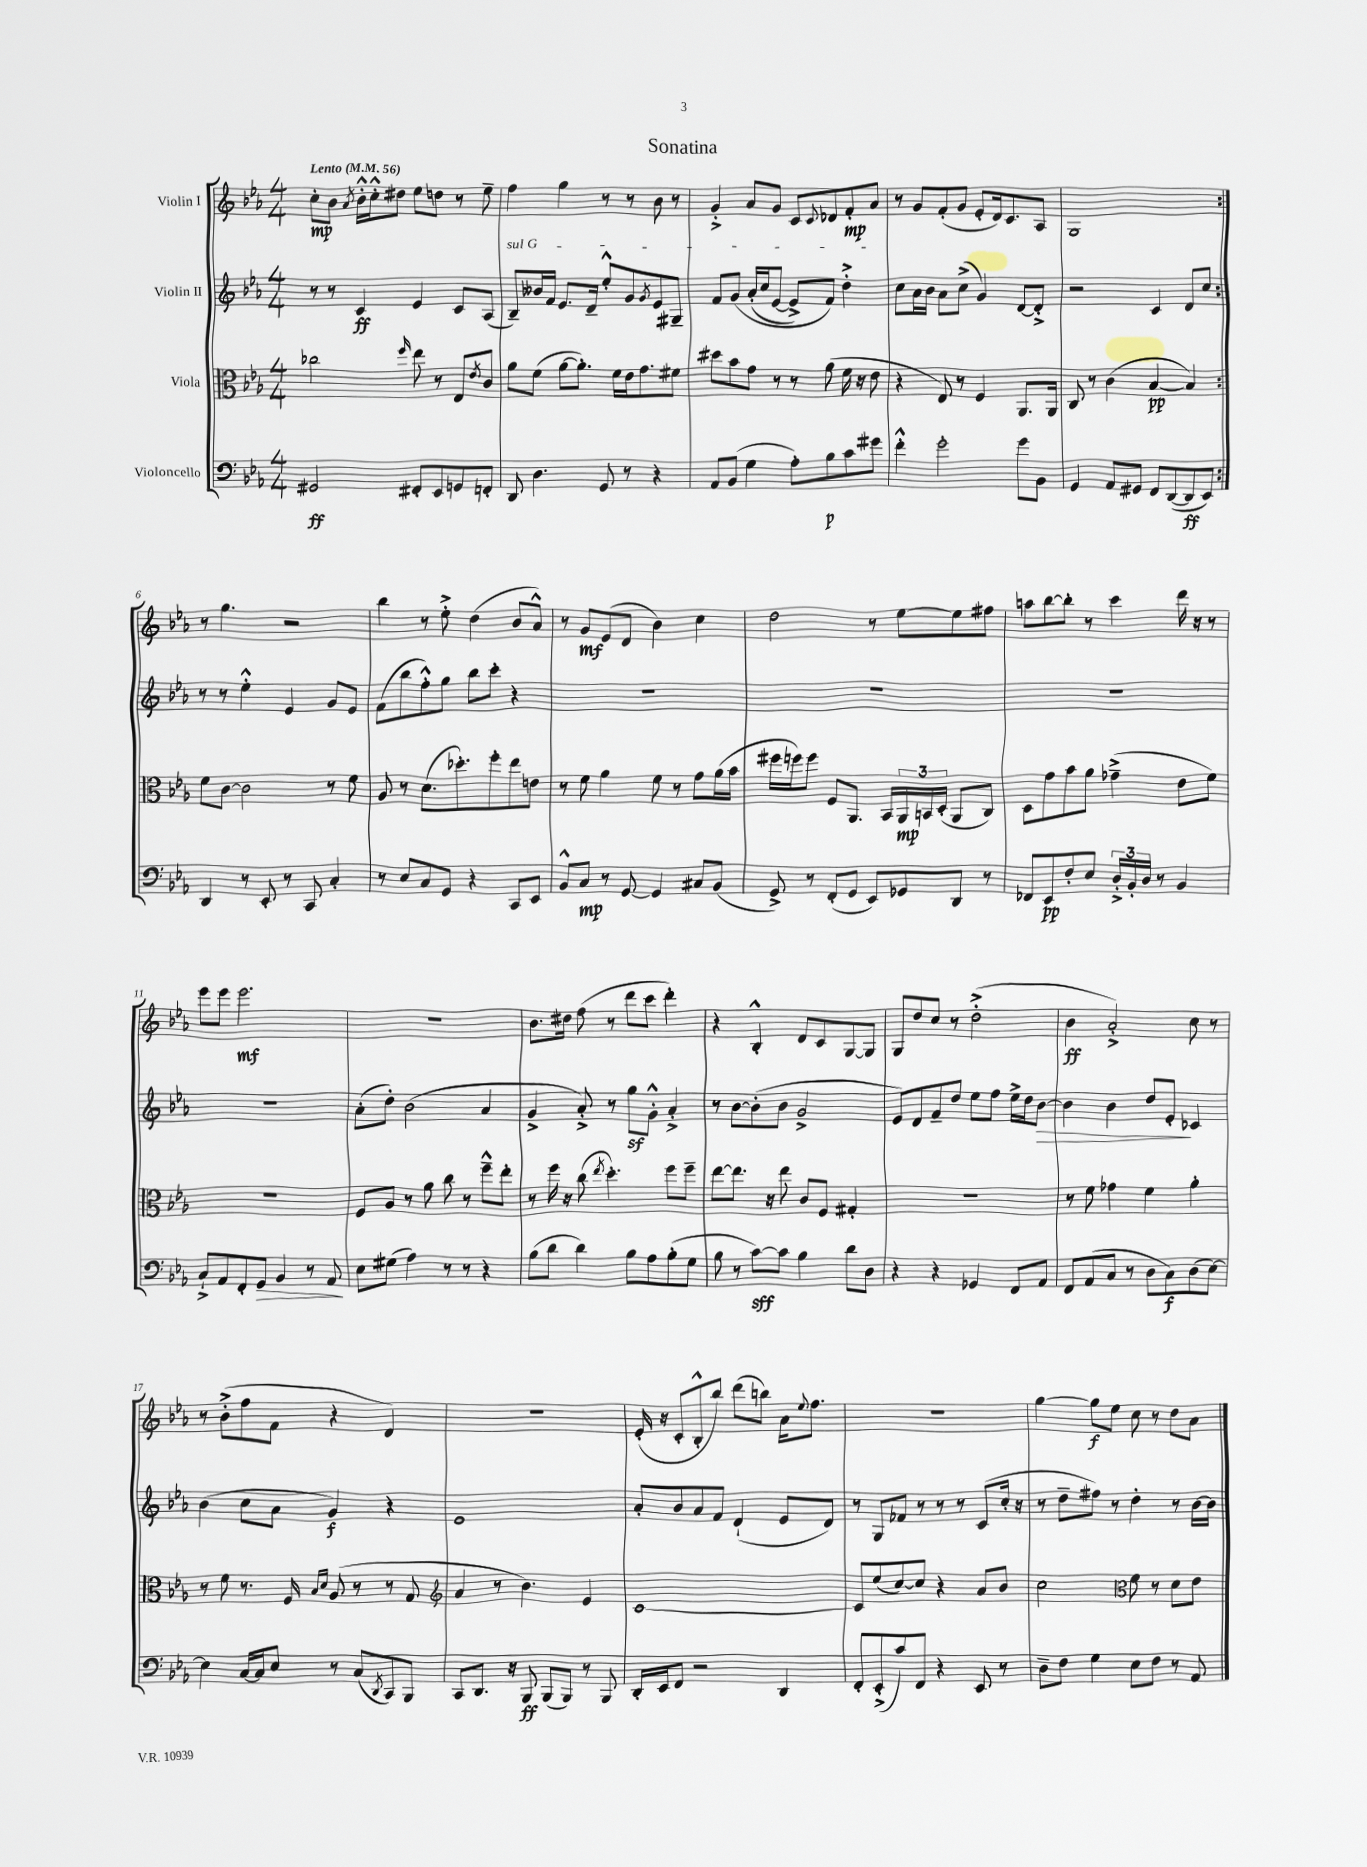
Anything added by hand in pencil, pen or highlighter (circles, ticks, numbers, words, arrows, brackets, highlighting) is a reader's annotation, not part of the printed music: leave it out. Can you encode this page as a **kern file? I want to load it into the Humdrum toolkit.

**kern	**dynam	**kern	**dynam	**kern	**dynam	**kern	**dynam
*part4	*part4	*part3	*part3	*part2	*part2	*part1	*part1
*staff4	*staff4	*staff3	*staff3	*staff2	*staff2	*staff1	*staff1
*I"Violoncello	*	*I"Viola	*	*I"Violin II	*	*I"Violin I	*
*clefF4	*	*clefC3	*	*clefG2	*	*clefG2	*
*k[b-e-a-]	*	*k[b-e-a-]	*	*k[b-e-a-]	*	*k[b-e-a-]	*
*M4/4	*	*M4/4	*	*M4/4	*	*M4/4	*
*MM56	*	*MM56	*	*MM56	*	*MM56	*
=1	=1	=1	=1	=1	=1	=1	=1
!	!	!	!	!	!	!LO:TX:a:B:t=Lento	!
2GG#X/	ff	2cc-X\	.	8r	.	8cc'\L	mp
.	.	.	.	8r	.	8b-\J	.
.	.	.	.	.	.	8qa-/	.
.	.	.	.	4c/	ff	16b-'^^\LL	.
.	.	.	.	.	.	16cc'^^\J	.
.	.	.	.	.	.	8dd#X\J	.
.	.	16qqff/	.	.	.	.	.
8FF#X'/L	.	8ee-\	.	4e-/	.	8ee-\L	.
8EE-/	.	8r	.	.	.	8ddn\J	.
8GGn/	.	8E-/L	.	8c/L	.	8r	.
.	.	8qe-/	.	.	.	.	.
8FFn'/J	.	8c/J	.	(8A-/J	.	8ee-~\	.
=2	=2	=2	=2	=2	=2	=2	=2
!	!	!	!	!LO:TX:a:i:t=sul G	!	!	!
8DD/	.	8a-\L	.	8B-~/L)	.	4ff\	.
4.D\	.	(8f\J	.	16b--X/L	.	.	.
.	.	.	.	16f/JJ	.	.	.
.	.	[8a-\L	.	8.e-/L	.	4gg\	.
.	.	8.a-'\J])	.	.	.	.	.
.	.	.	.	16d~/Jk	.	.	.
8GG/	.	.	.	8ee-'^^/L	.	8r	.
.	.	16f\LL	.	.	.	.	.
8r	.	16e-\J	.	8g/	.	8r	.
.	.	8.g\	.	.	.	.	.
.	.	.	.	8qg/	.	.	.
4r	.	.	.	8e-/	.	8b-\	.
.	.	8f#X\J	.	8G#X~/J	.	8r	.
=3	=3	=3	=3	=3	=3	=3	=3
8AA-/L	.	8dd#X\L	.	8f/L	.	4g'^/	.
(8BB-/J	.	8b-\	.	(8g/J	.	.	.
4G\	.	8g\J	.	(16a-'/LL	.	8a-/L	.
.	.	.	.	16cc/J	.	.	.
.	.	8r	.	[8e-/J	.	8g/J	.
8A-'\L)	.	8r	.	8e-^/L])	.	8c/L	.
.	.	.	.	.	.	8qqc/	.
8B-\	p	(8a-\	.	8f/J)	.	8d-X/	.
8c\	.	16f\	.	4dd'^\	.	8f'/	mp
.	.	16r	.	.	.	.	.
8g#X\J	.	8e-\	.	.	.	8a-/J	.
=4	=4	=4	=4	=4	=4	=4	=4
4f'^^\	.	4r	.	8cc\L	.	8r	.
.	.	.	.	16a-\L	.	8g/L	.
.	.	.	.	16b-\JJ	.	.	.
2g'\	.	8E-/)	.	8a-\L	.	(8f'/	.
.	.	8r	.	(8cc^\J	.	8g/J	.
.	.	4F/	.	4g/)	.	8e-'/L	.
.	.	.	.	.	.	16d/k)	.
.	.	.	.	.	.	8.c/	.
8g\L	.	8.AA-/L	.	[8d/L	.	.	.
8BB-\J	.	.	.	8d'^/J]	.	8A-/J	.
.	.	16AA-/Jk	.	.	.	.	.
=5	=5	=5	=5	=5	=5	=5	=5
4GG/	.	8C/	.	2r	.	1G	.
.	.	8r	.	.	.	.	.
8AA-/L	.	(4c\	.	.	.	.	.
8GG#X/J	.	.	.	.	.	.	.
8FF/L	.	[4B-/	pp	4c/	.	.	.
([8DD/	.	.	.	.	.	.	.
8DD/]	ff	4B-/])	.	8d/L	.	.	.
8EE-/J)	.	.	.	8cc/J	.	.	.
!!LO:LB:g=z
=6:|!	=6:|!	=6:|!	=6:|!	=6:|!	=6:|!	=6:|!	=6:|!
4DD/	.	8f\L	.	8r	.	8r	.
.	.	[8c\J	.	8r	.	4.gg\	.
8r	.	2c\]	.	4ee-'^^\	.	.	.
8EE-'/	.	.	.	.	.	.	.
8r	.	.	.	4e-/	.	2r	.
8CC/	.	.	.	.	.	.	.
4C'/	.	8r	.	8g/L	.	.	.
.	.	8f\	.	8e-/J	.	.	.
=7	=7	=7	=7	=7	=7	=7	=7
8r	.	8A-/	.	(8f\L	.	4bb-\	.
8E-/L	.	8r	.	8bb-\	.	.	.
8C/	.	(8.d\L	.	8ff'^^\)	.	8r	.
8GG/J	.	.	.	8gg\J	.	8ee-'^\	.
.	.	8.dd-X'\)	.	.	.	.	.
4r	.	.	.	8bb-\L	.	(4dd\	.
.	.	8ff'\	.	8ccc'\J	.	.	.
8CC/L	.	8ee-\	.	4r	.	8b-/L	.
8EE-/J	.	8en\J	.	.	.	8a-^^/J)	.
=8	=8	=8	=8	=8	=8	=8	=8
8BB-^^/L	.	8r	.	1r	.	8r	.
8C/J	mp	8f\	.	.	.	8g/L	mf
8r	.	4a-\	.	.	.	(8e-/	.
[8GG/	.	.	.	.	.	8d/J	.
4GG/]	.	8f\	.	.	.	4b-\)	.
.	.	8r	.	.	.	.	.
8C#X/L	.	8g\L	.	.	.	4cc\	.
(8BB-/J	.	(16a-\L	.	.	.	.	.
.	.	16b-\JJ	.	.	.	.	.
=9	=9	=9	=9	=9	=9	=9	=9
8GG^/)	.	16ff#X\LL	.	1r	.	2dd\	.
.	.	16ffn\J)	.	.	.	.	.
8r	.	8ff\J	.	.	.	.	.
(8FF'/L	.	8F/L	.	.	.	.	.
8GG/J	.	8.AA-/J	.	.	.	.	.
8EE-/L)	.	.	.	.	.	8r	.
.	.	16BB-/LL	.	.	.	.	.
8GG-X/	.	24AA-/	mp	.	.	[8ee-\L	.
.	.	24BBn/	.	.	.	.	.
.	.	(24D'/JJ	.	.	.	.	.
8DD/J	.	8AA-/L	.	.	.	8ee-\]	.
8r	.	8C/J)	.	.	.	8ff#X\J	.
=10	=10	=10	=10	=10	=10	=10	=10
8FF-X/L	.	8D\L	.	1r	.	8aan\L	.
8EE-/	pp	8g\	.	.	.	[8bb-\	.
8F'/	.	8b-\	.	.	.	8bb-'\J]	.
8E-/J	.	8a-\J	.	.	.	8r	.
24D'^/LL	.	(4g-X~^\	.	.	.	4ccc\	.
24BB-'/	.	.	.	.	.	.	.
24D/JJ	.	.	.	.	.	.	.
8r	.	.	.	.	.	.	.
4BB-/	.	8e-\L	.	.	.	16ddd\	.
.	.	.	.	.	.	16r	.
.	.	8f\J)	.	.	.	8r	.
!!LO:LB:g=z
=11	=11	=11	=11	=11	=11	=11	=11
8C`^/L	.	1r	.	1r	.	8eee-\L	.
8AA-/	.	.	.	.	.	8eee-\J	.
8FF'/	.	.	.	.	.	2.eee-\	mf
!	!LO:HP:b	!	!	!	!	!	!
8GG/J	>	.	.	.	.	.	.
4BB-/	.	.	.	.	.	.	.
8r	.	.	.	.	.	.	.
8AA-/	.	.	.	.	.	.	.
.	]	.	.	.	.	.	.
=12	=12	=12	=12	=12	=12	=12	=12
8E-\L	.	8F/L	.	(8a-'\L	.	1r	.
(8G#X\J	.	8A-/J	.	8dd'\J)	.	.	.
4A-\)	.	8r	.	(2b-\	.	.	.
.	.	8a-\	.	.	.	.	.
8r	.	8cc\	.	.	.	.	.
8r	.	8r	.	.	.	.	.
4r	.	8ff~^^\L	.	4a-/	.	.	.
.	.	8ee-'\J	.	.	.	.	.
=13	=13	=13	=13	=13	=13	=13	=13
(8B-\L	.	8r	.	4g^/	.	8.b-\L	.
8d\J	.	16ff\	.	.	.	.	.
.	.	16r	.	.	.	16dd#X\Jk	.
4d\)	.	(8cc\	.	8a-'^/)	.	(8ff\	.
.	.	8qee-/	.	.	.	.	.
.	.	4.dd'\)	.	8r	.	8r	.
8B-\L	.	.	.	8ggz\L	.	8ddd\L	.
8A-\	.	.	.	8g'^^\J	.	8ccc\J	.
(8B-'\	.	8ff\L	.	4a-'^/	.	4ddd'\)	.
8G\J	.	8ff~\J	.	.	.	.	.
=14	=14	=14	=14	=14	=14	=14	=14
8B-\	.	[8ee-\L	.	8r	.	4r	.
8r	.	8.ee-\J]	.	[8b-\L	.	.	.
[8c\L)	sff	.	.	(8b-'\]	.	4B-'^^/	.
.	.	16r	.	.	.	.	.
8c\J]	.	8ee-\	.	8b-\J	.	.	.
4B-\	.	8c/L	.	2g^/	.	8d/L	.
.	.	8F/J	.	.	.	8c/	.
8d\L	.	4G#X'/	.	.	.	[8G/	.
8D\J	.	.	.	.	.	8G/J]	.
=15	=15	=15	=15	=15	=15	=15	=15
4r	.	1r	.	8e-/L)	.	8G/L	.
.	.	.	.	8d/	.	8dd/	.
4r	.	.	.	8f~/	.	8cc/J	.
.	.	.	.	8dd/J	.	8r	.
4GG-X/	.	.	.	8ee-\L	.	(2dd'^\	.
.	.	.	.	8ff\J	.	.	.
8FF/L	.	.	.	16ee-^\LL	.	.	.
.	.	.	.	16dd\J	.	.	.
!	!	!	!	!	!LO:HP:b	!	!
8AA-/J	.	.	.	[8b-\J	>	.	.
=16	=16	=16	=16	=16	=16	=16	=16
8FF/L	.	8r	.	4b-\]	.	4b-\	ff
(8AA-/	.	8f\	.	.	.	.	.
8C/J	.	4g-X\	.	4b-\	.	2a-'^/)	.
8r	.	.	.	.	.	.	.
8D\L	.	4f\	.	8dd/L	.	.	.
8C\)	f	.	.	8e-'/J	.	.	.
(8D\	.	4a-'\	.	4c-X/	]	8cc\	.
[8E-\J)	.	.	.	.	.	8r	.
!!LO:LB:g=z
=17	=17	=17	=17	=17	=17	=17	=17
4E-\]	.	8r	.	(4b-\	.	8r	.
.	.	8f\	.	.	.	(8b-'^\L	.
[16C/LL	.	8.r	.	8cc\L	.	8ff\	.
16C/J]	.	.	.	.	.	.	.
8E-/J	.	.	.	8a-\J	.	8f\J	.
.	.	16F/	.	.	.	.	.
.	.	16qqB-/LL	.	.	.	.	.
.	.	16qqd/JJ	.	.	.	.	.
8r	.	(8A-/	.	4g/)	f	4r	.
(8C/L	.	8r	.	.	.	.	.
8qDD/	.	.	.	.	.	.	.
8CC/)	.	8r	.	4r	.	4d/)	.
8BBB-/J	.	8G/	.	.	.	.	.
=18	=18	=18	=18	=18	=18	=18	=18
*	*	*clefG2	*	*	*	*	*
8CC/L	.	4a-/	.	1e-	.	1r	.
8.DD/J	.	.	.	.	.	.	.
.	.	8r	.	.	.	.	.
16r	.	.	.	.	.	.	.
8BBB-/	ff	4.b-\)	.	.	.	.	.
(8BBB-/L	.	.	.	.	.	.	.
8BBB-/J)	.	.	.	.	.	.	.
8r	.	4e-/	.	.	.	.	.
8BBB-/	.	.	.	.	.	.	.
=19	=19	=19	=19	=19	=19	=19	=19
16DD'/LL	.	[1c	.	8a-'/L	.	(16e-'/	.
16EE-/J	.	.	.	.	.	16r	.
8FF/J	.	.	.	8b-/	.	8c'/L	.
2r	.	.	.	8a-/	.	8B-'^^/	.
.	.	.	.	8f/J	.	8bb-/J)	.
.	.	.	.	(4d`/	.	(8ddd\L	.
.	.	.	.	.	.	8bbn\J)	.
4DD/	.	.	.	8e-/L	.	16a-\KL	.
.	.	.	.	.	.	8qqee-/	.
.	.	.	.	.	.	8.ff\J	.
.	.	.	.	8d/J)	.	.	.
=20	=20	=20	=20	=20	=20	=20	=20
8FF'/L	.	8c/L]	.	8r	.	1r	.
(8EE-'^/	.	(8ee-/	.	8G/L	.	.	.
8c/)	.	[8cc/)	.	8f-X/J	.	.	.
8FF/J	.	8cc/J]	.	8r	.	.	.
4r	.	4r	.	8r	.	.	.
.	.	.	.	8r	.	.	.
8EE-/	.	8a-/L	.	(8c/L	.	.	.
8r	.	8b-/J	.	16cc'/Jk	.	.	.
.	.	.	.	16r	.	.	.
=21	=21	=21	=21	=21	=21	=21	=21
8D~\L	.	2cc\	.	8r	.	[4gg\	.
8F\J	.	.	.	8dd~\L	.	.	.
4G\	.	.	.	8ff#X\J)	.	8gg\L]	f
.	.	.	.	8r	.	8ee-\J	.
*	*	*clefC3	*	*	*	*	*
8E-\L	.	8f\	.	4dd'\	.	8cc\	.
8F\J	.	8r	.	.	.	8r	.
8r	.	8d\L	.	8r	.	8dd\L	.
8AA-/	.	8e-\J	.	[16b-\LL	.	8a-\J	.
.	.	.	.	16b-\JJ]	.	.	.
==	==	==	==	==	==	==	==
*-	*-	*-	*-	*-	*-	*-	*-
